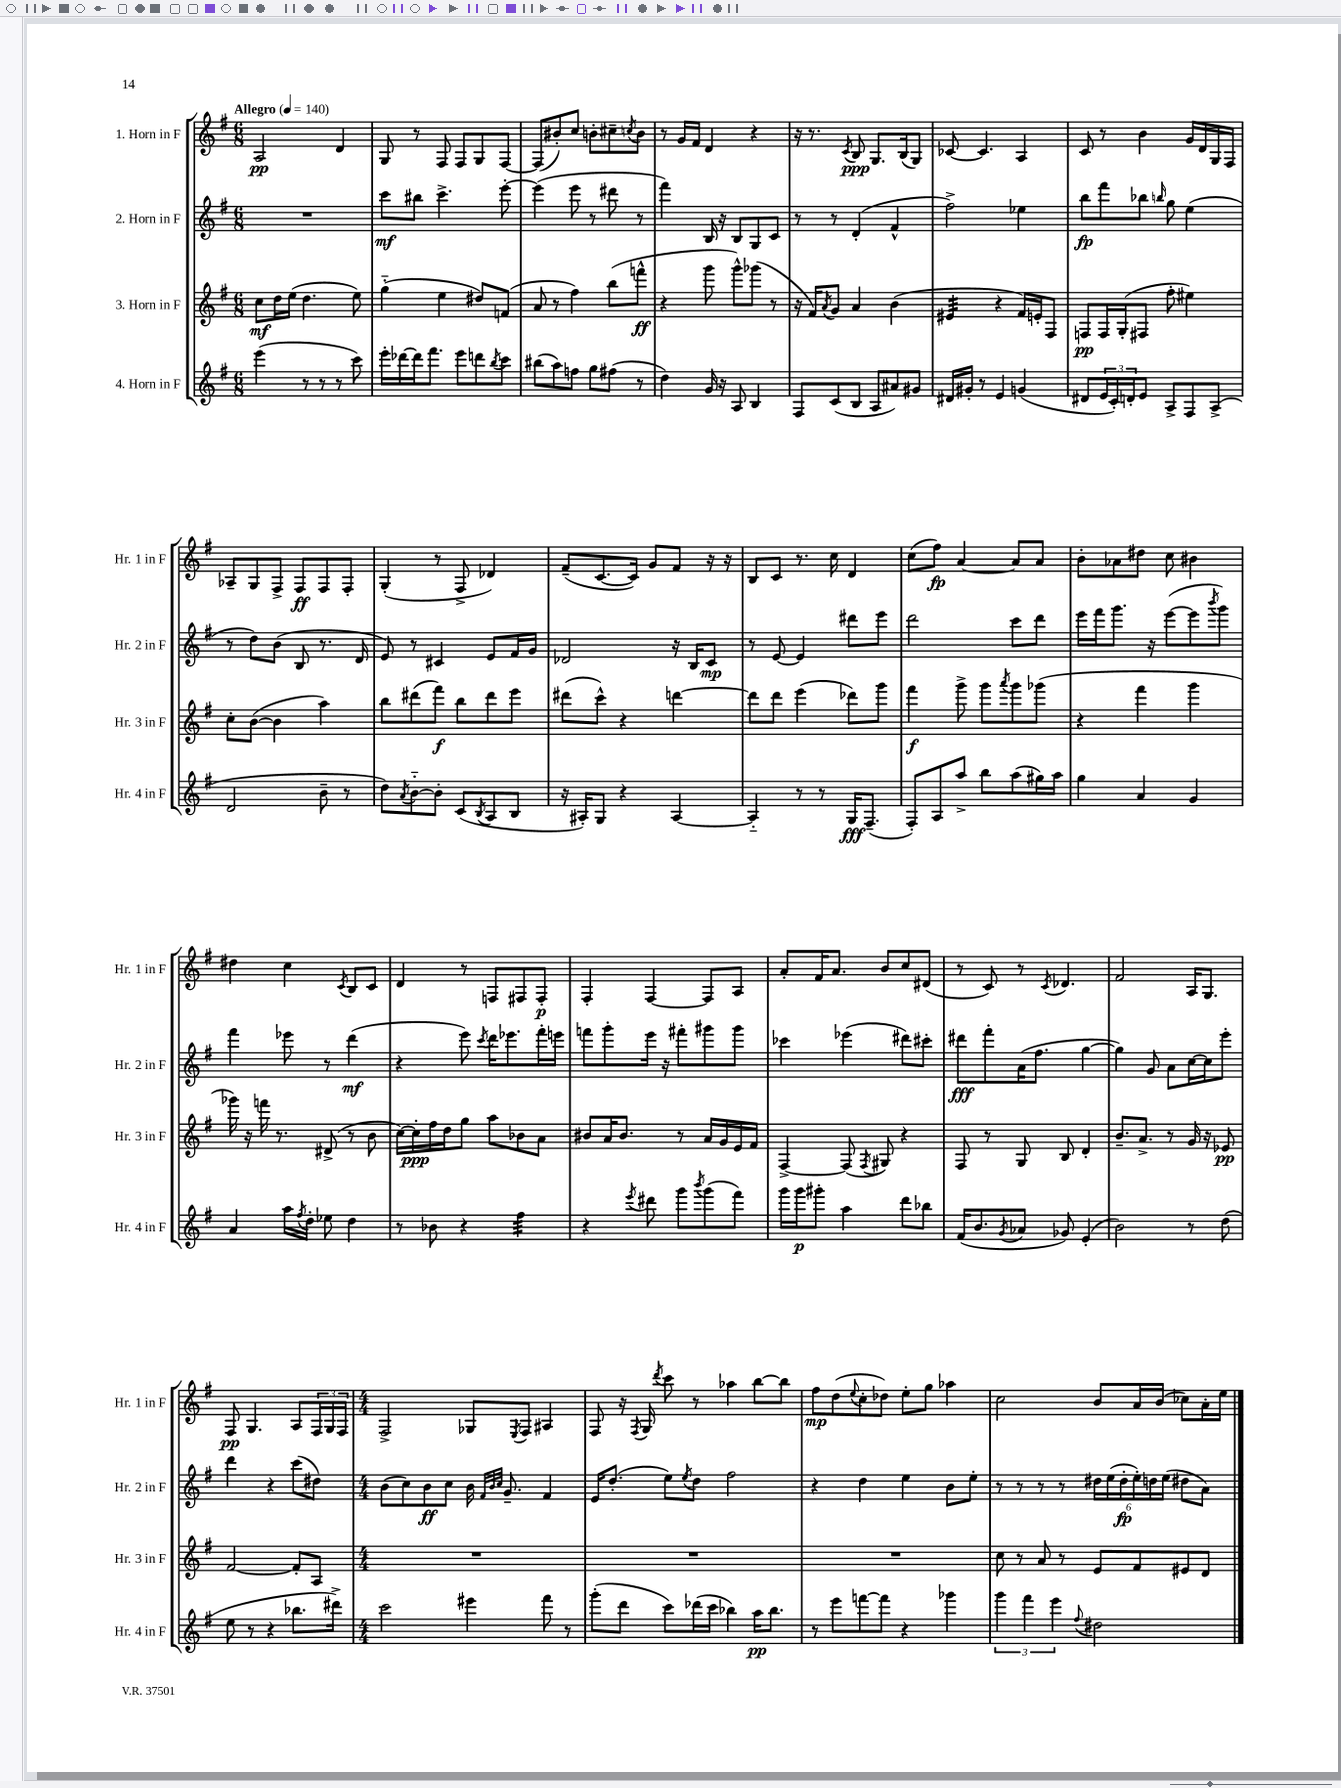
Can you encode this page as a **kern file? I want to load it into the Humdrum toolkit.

**kern	**kern	**kern	**kern
*staff4	*staff3	*staff2	*staff1
*clefG2	*clefG2	*clefG2	*clefG2
*k[f#]	*k[f#]	*k[f#]	*k[f#]
*M6/8	*M6/8	*M6/8	*M6/8
*MM140	*MM140	*MM140	*MM140
(4eee	8cc	2.r	2A
.	16dd	.	.
.	(16ee	.	.
8r	4.dd	.	.
8r	.	.	.
8r	.	.	4d
8ccc)	8ee)	.	.
=	=	=	=
16eee'	(4gg'~	8ccc	8G
[16ddd-	.	.	.
16ddd-]	.	8bb#	8r
8.fff#	.	.	.
.	4ee	4.ccc^	8F#
8eee	.	.	8F#
8ddd	8dd#)	.	8G
8qbb	.	.	.
8ccc	(8f	[8eee'	[8F#
=	=	=	=
(8bb#	8a	(4eee]	(8F#]
8aa)	8r	.	8b#')
8ff	4ff#)	8eee	8cc
8gg	.	8r	8b'
(8ff#	(8bb	8ddd#	8cc#~
.	.	.	8qcc
8r	8fff^^	8r	8b
=	=	=	=
4dd)	4r	4fff#)	8r
.	.	.	16g
.	.	.	16f#
16g	8ggg	16B	4d
16r	.	16r	.
8A	8ggg^^)	8B	.
4B	(8ggg-	8G	4r
.	8r	8c	.
=	=	=	=
8F#	16r	8r	16r
.	16f#)	.	8.r
.	8qa	.	.
(8c	8g	8r	.
.	.	.	8qc
8B	4a	(4d'	8B
8A	.	.	8.G
8a#)	(4b	4f#^^	.
.	.	.	(16B
8g#	.	.	8G)
=	=	=	=
16d#	4e#	2ff#^)	[8c-
16g#'	.	.	.
8r	.	.	4.c-]
4e	4r	.	.
(4g	16f#)	4ee-	4A
.	16e'	.	.
.	8F#	.	.
=	=	=	=
8d#	8F	8bb	8c
24e	16F	8fff#	8r
24c')	.	.	.
.	(16G'	.	.
24d'	.	.	.
8e	8F#	8bb-	4b
.	.	16qqbb	.
8A^	8ff#'	8gg	.
8F#	4ee#)	(4ee	16g
.	.	.	16d
(8A^	.	.	16G
.	.	.	16F#
=	=	=	=
2d	8cc'	8r	8A-~
.	([8b	8dd)	8G
.	4b]	(8b	8F#^
.	.	8B	8F#
8b~	4aa)	8.r	8F#
8r	.	.	8F#'
.	.	16d	.
=	=	=	=
8dd)	8bb	8e)	(4G'
8qa	.	.	.
[8b'~	(8ddd#	8r	.
8b']	8fff#)	4c#	8r
(8c	8bb	.	8F#^
8qB	.	.	.
8A	8ddd#	8e	4d-)
8B	8eee	16f#	.
.	.	16g	.
=	=	=	=
16r	(8ddd#	2d-	(8f#~
16A#')	.	.	.
8G	8ccc^^)	.	[8.c
4r	4r	.	.
.	.	.	16c])
.	.	.	8g
[4A#	[4ddd	16r	8f#
.	.	16B	.
.	.	8c	16r
.	.	.	16r
=	=	=	=
4A#'~]	8ddd]	8r	8B
.	8ddd	[8e	8c
8r	(4eee	4e]	8.r
8r	.	.	.
.	.	.	16cc
16G	8ddd-)	8ddd#	4d
(8.F#~	.	.	.
.	8ggg	8eee	.
=	=	=	=
8F#')	4fff#	2ddd	(8cc
8A	.	.	8ff#)
8aa^	8ggg^	.	[4a
8bb	8ggg	.	.
.	8qaaa	.	.
(8aa	8ggg	8ccc	8a]
16gg#)	(8ggg-	8ddd	8a
16aa	.	.	.
=	=	=	=
4gg	4r	16eee	8b'
.	.	16fff#	.
.	.	8.ggg	8a-
4a	4fff#	.	8dd#
.	.	16r	.
.	.	([8eee	8cc
4g	4ggg	8eee]	4b#
.	.	8qbbb	.
.	.	8ggg)	.
=	=	=	=
4a	16ggg-)	4fff#	4dd#
.	16r	.	.
.	16fff	.	.
.	8.r	.	.
16aa	.	8eee-	4cc
8qff#	.	.	.
16dd'	.	.	.
8ee-	(8d#^	8r	.
.	.	.	8qc
4dd	8r	(4ddd	8B
.	8b	.	8c
=	=	=	=
8r	[16cc)	4r	4d
.	16cc']	.	.
8b-	16ff#	.	.
.	16dd	.	.
4r	8gg	8eee)	8r
.	.	8qccc	.
.	8aa	16ddd	8F
.	.	8.eee-	.
4ff#	8b-	.	8F#
.	8a	16fff#'	8F#'
.	.	16eee	.
=	=	=	=
4r	8b#	8fff	4F#'
.	16a	8ggg'	.
.	8.b#	.	.
8qeee	.	.	.
8ddd#	.	16eee	[4F#
.	.	16r	.
8ggg	8r	8fff#'	.
8qbbb	.	.	.
(8ggg	16a	8ggg#	8F#]
.	16g	.	.
8fff#)	16e	8ggg#	8A
.	16f#	.	.
=	=	=	=
16ggg	[4F#^	4ccc-	8a'
16ggg	.	.	.
8ggg#'	.	.	16f#
.	.	.	8.a
4aa	(8F#]	(4eee-	.
.	8qF#	.	.
.	8G#)	.	8b
8ddd	4r	8ddd#)	8cc
8bb-	.	8ccc#'	(8d#
=	=	=	=
(16f#	8F#	8ddd#	8r
8.b	.	.	.
.	8r	8fff#'	8c)
8qg	.	.	.
8a-	8G	(16a	8r
.	.	8.ff#	.
.	.	.	8qc
8g-)	8B	.	4.d-
(4e'	4d'	[4gg	.
=	=	=	=
2b)	8.b~	4gg])	2f#
.	8.a^	.	.
.	.	8g	.
.	8r	8a	.
8r	16g	[16cc	16A
.	16r	16cc]	8.G
(8dd	8e-	8eee'	.
=	=	=	=
8ee	[2f#	4ddd	8F#
8r	.	.	4.G
4r	.	4r	.
8.bb-	8f#']	(8ccc	8A
.	8A	8dd#)	24F#
.	.	.	24G
16ddd#^)	.	.	.
.	.	.	24F#
=	=	=	=
*M4/4	*M4/4	*M4/4	*M4/4
2ccc	1r	(8b	2F#^
.	.	8cc)	.
.	.	8b	.
.	.	8cc	.
4eee#	.	16b	8G-
.	.	32qqf#	.
.	.	32qqb	.
.	.	32qqcc	.
.	.	8.g~	.
.	.	.	8qE
.	.	.	8F#
8fff#	.	4f#	4A#
8r	.	.	.
=	=	=	=
(8ggg'	1r	16e	8F#
.	.	(8.dd'	.
8ddd	.	.	16r
.	.	.	8qF#
.	.	.	16G
.	.	.	8qddd
8ccc)	.	8ee)	8ccc
.	.	8qee	.
(16ddd-	.	8dd	8r
16ccc	.	.	.
4bb-)	.	2ff#	4aa-
16aa	.	.	[8bb
8.bb-	.	.	.
.	.	.	8bb]
=	=	=	=
8r	1r	4r	8ff#
8eee	.	.	(8dd
.	.	.	8qqee
[8fff	.	4dd	8cc'
8fff]	.	.	8dd-)
4r	.	4ee	8ee'
.	.	.	8gg
4ggg-	.	8b	4aa-
.	.	8ee'	.
=	=	=	=
6ggg	8cc	8r	2cc
.	8r	8r	.
6fff#	.	.	.
.	8a	8r	.
6eee	.	.	.
.	8r	8r	.
8qqff#	.	.	.
2dd#	8e	24dd#	8b
.	.	(24ee	.
.	.	24dd#'	.
.	8f#	24ee')	16a
.	.	24dd	.
.	.	.	(16b
.	.	(24ee	.
.	8e#	8dd#	8cc-)
.	8d	8a)	16a'
.	.	.	16ee
==	==	==	==
*-	*-	*-	*-
